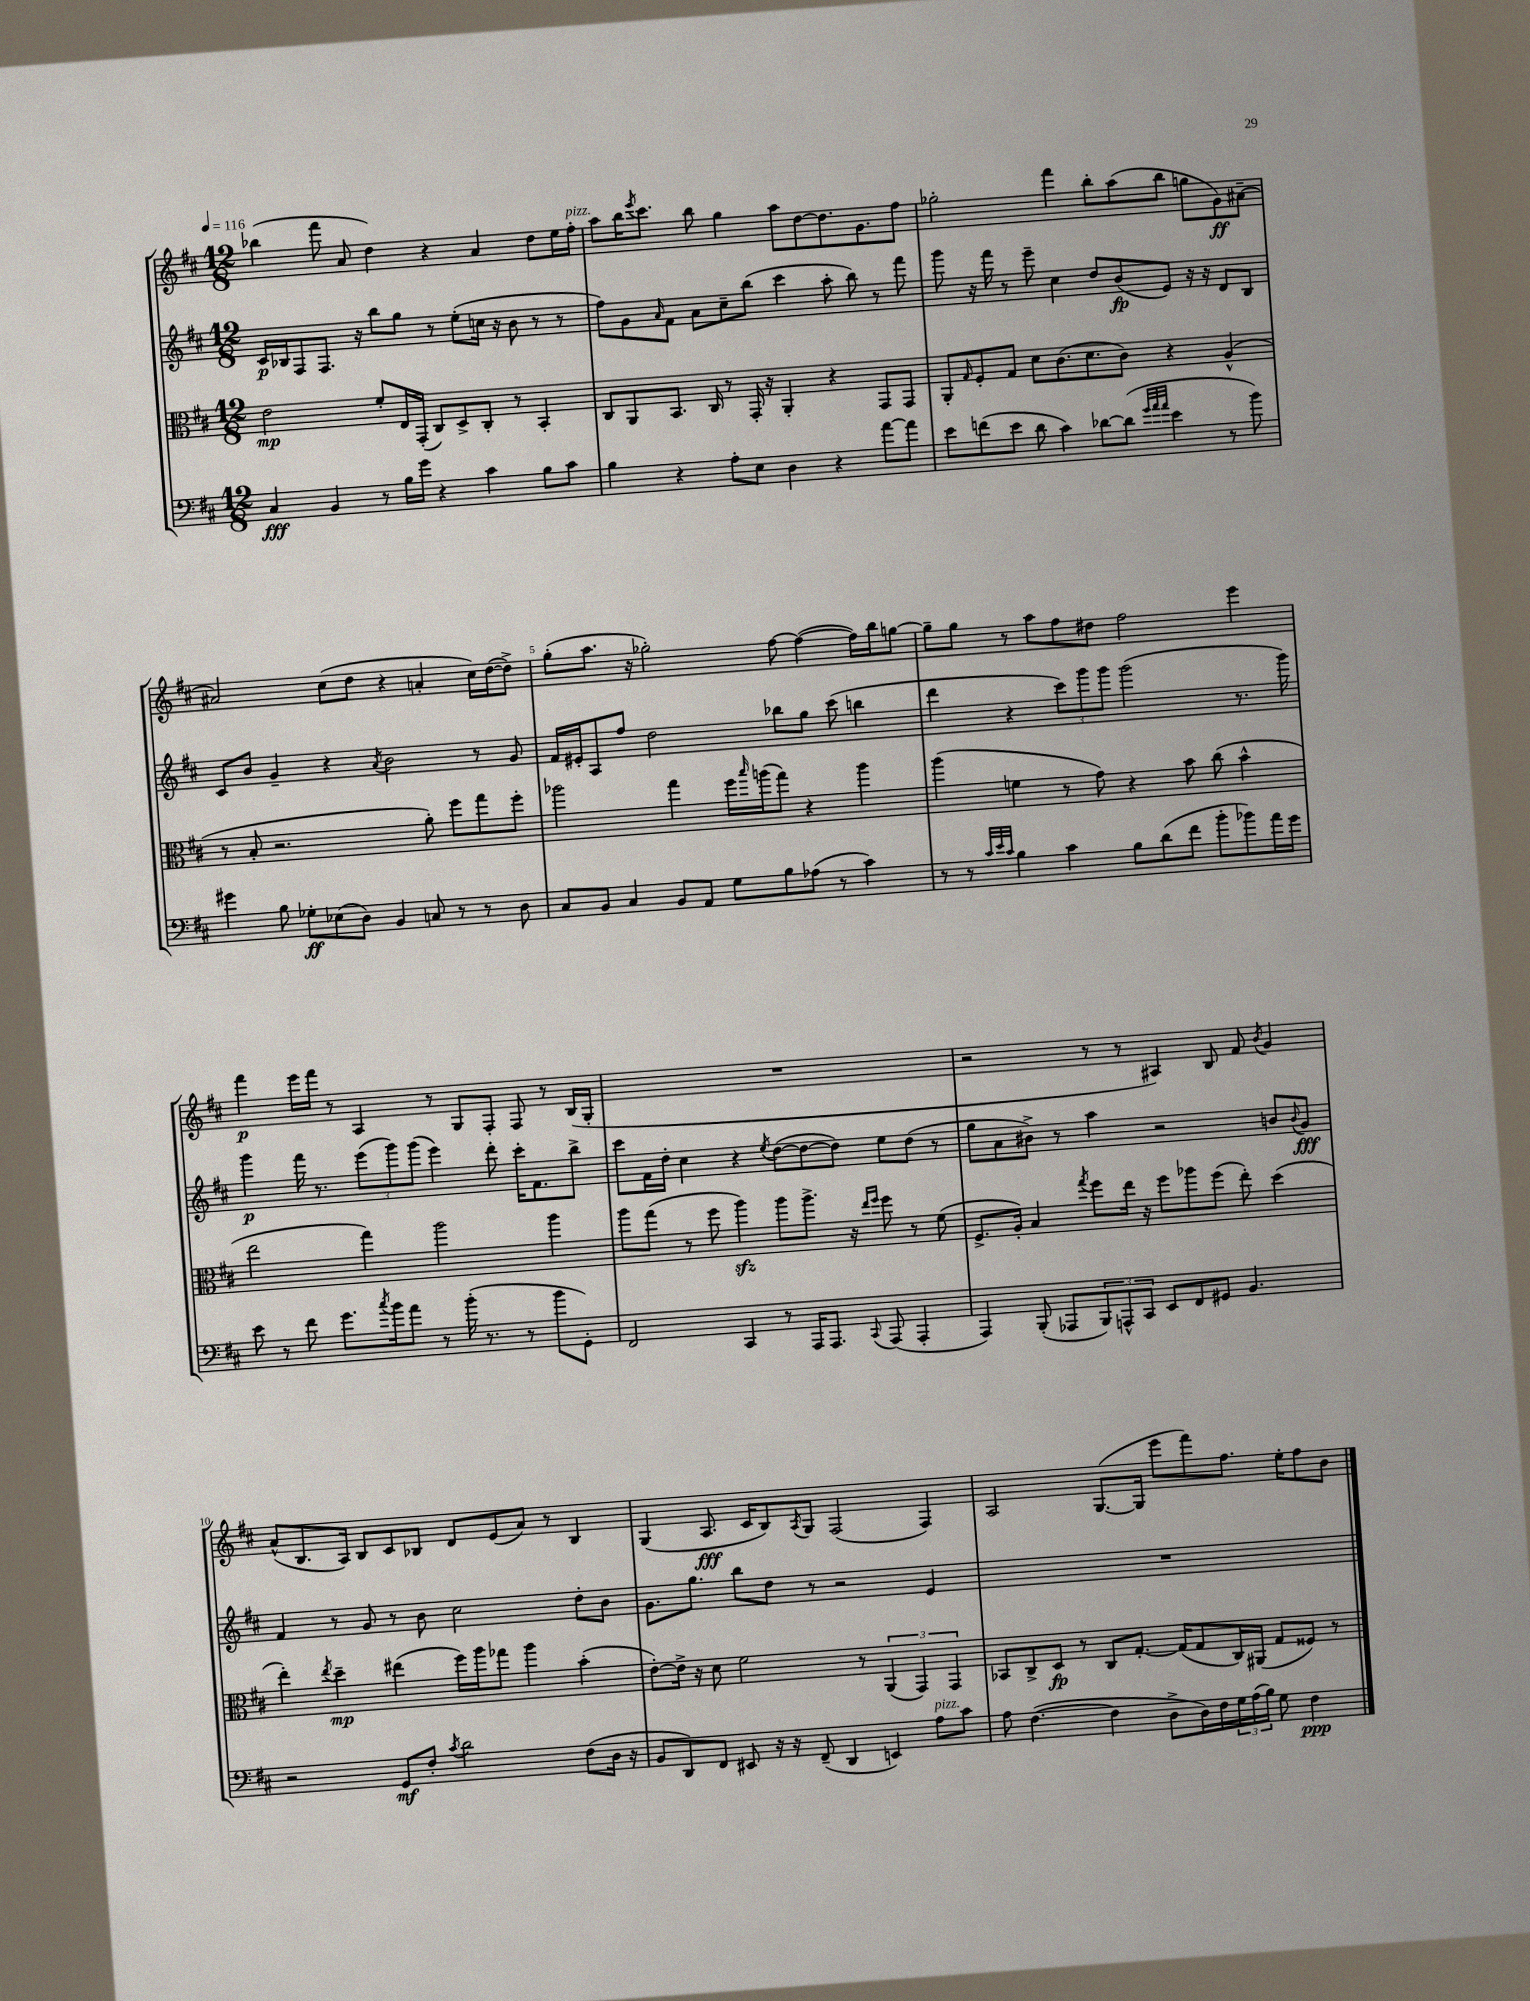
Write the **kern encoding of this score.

**kern	**kern	**kern	**kern
*staff4	*staff3	*staff2	*staff1
*clefF4	*clefC3	*clefG2	*clefG2
*k[f#c#]	*k[f#c#]	*k[f#c#]	*k[f#c#]
*M12/8	*M12/8	*M12/8	*M12/8
*MM116	*MM116	*MM116	*MM116
4C#/	2e\	16c#/LL	(4bb-\
.	.	16B-/J	.
.	.	8F#/	.
4BB/	.	8.F#/J	8fff#\
.	.	.	8a/
.	.	16r	.
8r	8f#'/L	8bb\L	4dd\)
16B\LL	16E/L	8gg\J	.
16g\JJ	(16GG'/JJ	.	.
4r	8C#/L)	8r	4r
.	8D^/	(8ee'\L	.
4c#\	8C#'/J	16cc\Jk	4a/
.	.	16r	.
.	8r	8b\	.
8B\L	4BB'/	8r	8dd\L
8c#\J	.	8r	16ee\L
.	.	.	16ff#'\JJ
=	=	=	=
4B\	8C#/L	8ff#\L)	8aa\L
.	8AA/	8g\	16bb\K
.	.	.	8qeee/
.	.	.	8.ccc#\J
.	.	16qqa/	.
4r	8.BB/J	8f#\J	.
.	.	8a\L	8bb\
.	16C#/	.	.
8A'\L	8r	8cc#~\	4gg\
8E\J	16GG'/	(8bb\J	.
.	16r	.	.
4D\	4AA'/	4ccc#\	8aa\L
.	.	.	[8dd\
4r	4r	8aa'\	8.dd\]
.	.	8bb\)	.
.	.	.	8.g\
[8a\L	8GG/L	8r	.
8a\]J	8GG/J	8fff#\	8ff#\J
=	=	=	=
8e\L	8AA'/L	8ggg\	2gg-'\
.	16qqG/	.	.
(8f\	8F#'/	16r	.
.	.	16fff#\	.
8e\J	8G/J	8r	.
8d\	8d\L	8eee~\	.
4c#\)	(8.c#\	4cc#\	4fff#\
.	8.d\	.	.
[8d-\L	.	8dd/L	8bb'\L
(8d-\]J	8c#\J)	(8b/	(8aa\
32qqg/LLL	.	.	.
32qqa/	.	.	.
32qqa/JJJ	.	.	.
4e\	4r	8e/J)	8bb\J
.	.	16r	8gg\L
.	.	16r	.
8r	(4A^^/	8d/L	8g\)
8b\)	.	8B/J	[8a#~\J
=	=	=	=
4g#\	8r	8c#/L	2a#/]
.	8B'/	8b/J	.
8B\	2.r	4g~/	.
8G-'\L	.	.	.
(8E-\	.	4r	(8cc#\L
8D\J)	.	.	8dd\J
.	.	8qa/	.
4BB/	.	2b\	4r
8C/	8a'\)	.	4a'/
8r	8ff#\L	.	.
8r	8gg\	8r	16cc#\LL)
.	.	.	([16dd\J
8D\	8ff#'\J	8g/	8dd^\]J)
=	=	=	=
8C#/L	2aa-\	16f#/LL	(8gg'\L
.	.	16e#'/J	.
8BB/J	.	8A/	8.aa\J
4C#/	.	8ff#/J	.
.	.	.	16r
.	.	2dd\	2gg-'\)
8BB/L	4gg\	.	.
8AA/J	.	.	.
8G\L	16ff#\LL	.	.
.	16qqbb/	.	.
.	(16aa\J	.	.
8B\	8gg\J)	8bb-\L	[8ff#\
(8A-\J	4r	8gg\J	(4ff#\_
8r	.	(8ccc#\	.
4c#\)	4aa\	4bb\	16ff#\]LL)
.	.	.	16bb\J
.	.	.	[8gg\J
=	=	=	=
8r	(4aa\	4ddd\	8gg~\]L
8r	.	.	8gg\J
32qqc#/LLL	.	.	.
32qqe/	.	.	.
32qqc#/JJJ	.	.	.
4B\	4f\	4r	8r
.	.	.	8aa\L
4c#\	8r	12ccc#\L)	8ff#\
.	.	12ggg\	.
.	8g\)	.	8dd#\J
.	.	12ggg\J	.
8B\L	4r	(2ggg\	2ff#\
(8d\	.	.	.
8f#\J	8b\	.	.
8b'\L	(8cc#\	.	.
8b-\)	4b^^\	8.r	4eee\
16a\L	.	.	.
16g\JJ	.	16ggg\)	.
=	=	=	=
8e\	2ee\	4ggg\	4fff#\
8r	.	.	.
8f#\	.	16fff#\	16eee\LL
.	.	8.r	16fff#\JJ
8.g\L	.	.	8r
.	4gg\)	(12eee\L	4A/
8qcc#/	.	.	.
16b\k	.	.	.
.	.	12ggg\)	.
8a\J	.	.	.
.	.	(12ggg\J	.
8r	2aa\	4eee\)	8r
(16b'\	.	.	8G/L
8.r	.	.	.
.	.	8ddd'\	8F#'/J
8r	.	16ccc#'\LK	8F#/
.	.	8.f#\	.
8b\L	4aa\	.	8r
8GG'\J)	.	8bb^\J	(16B/LL
.	.	.	16G'/JJ
=	=	=	=
2FF#/	8aa\L	8ccc#\L	1.r
.	(8gg\J	16f#\L	.
.	.	16dd'\JJ	.
.	8r	4cc#\	.
.	8ff#\	.	.
4CC#/	4aa\)	4r	.
.	.	8qee/	.
8r	8aa\L	([8dd\L	.
16AAA/LK	8.aa^\J	8dd\_	.
8.AAA/J	.	.	.
.	.	8dd\]J)	.
.	16r	.	.
.	16qqee/LL	.	.
8qqCC#/	16qqff#/JJ	.	.
(8AAA/	8ff#\	8ee\L	.
4AAA'/	8r	(8dd\J	.
.	(8f#\	8r	.
=	=	=	=
4AAA/)	8.F#^/L	8gg\L	2r
.	.	8a\	.
.	16A'/Jk)	.	.
(8BBB'/	4B/	8b#^\J)	.
8AAA-/L	.	8r	.
.	8qgg/	.	.
12BBB/)	8ff#\L	4aa\	8r
12AAA^^/	.	.	.
.	16ee\Jk	.	8r
12CC#/J	.	.	.
.	16r	.	.
8EE/L	8ff#\L	2r	4A#/)
8FF#/	8aa-\	.	.
8GG#/J	(8ff#\J	.	8B/
4.BB/	8ee'\)	.	8f#/
.	.	.	8qb/
.	(4dd\	8b/L	4g/
.	.	8qqb/	.
.	.	8g/J	.
=	=	=	=
2r	4ee'\)	4f#/	(8a^^/L
.	.	.	8.B/
.	8qee/	.	.
.	4dd~\	8r	.
.	.	.	16A/Jk)
.	.	8g/	8B/L
8GG/L	(4ee#\	8r	8c#/
8F#'/J	.	8b\	8B-/J
8qc#/	.	.	.
2d\	16ff#\LL)	2cc#\	8d/L
.	16aa\J	.	.
.	8gg-\J	.	(8e/
.	4aa\	.	8a/J)
.	.	.	8r
(8F#\L	(4b'\	8dd'\L	4B-/
16D\Jk	.	8b\J	.
16r	.	.	.
=	=	=	=
8BB/L	[8e'\L)	8.g\L	(4G/
8DD/)	16e^\]Jk	.	.
.	16r	8.gg\J	.
8FF#/J	8d\	.	8.A/
8EE#/	2f#\	8bb\L	.
.	.	.	16c#/LK
16r	.	8dd\J	8B/)
16r	.	.	.
.	.	.	8qA/
(8FF#~/	.	8r	8G/J
4DD/	.	2r	(2F#/
.	8r	.	.
4EE/)	(6AA/	.	.
.	6GG/)	.	.
8A\L	.	4e/	4F#/)
.	6GG/	.	.
8c#\J	.	.	.
=	=	=	=
8A\	8BB-/L	1.r	2A/
([4.F#\	8C#^/	.	.
.	8D/J	.	.
.	8r	.	.
4F#\]	8C#/L	.	([8.G/L
.	[8.G'/J	.	.
.	.	.	16G/]Jk
8D^\L	.	.	8eee\L
.	(16G/]LK	.	.
16D\L)	8G/	.	8fff#\)
16F#\	.	.	.
24G\	16C#/L)	.	8.ff#\J
(24A\	.	.	.
.	(16AA#/JJ	.	.
24B\JJ)	.	.	.
8G\	8G/L	.	.
.	.	.	16ee'\LK
4F#\	8F##/J)	.	8ff#\
.	8r	.	8b\J
==	==	==	==
*-	*-	*-	*-
